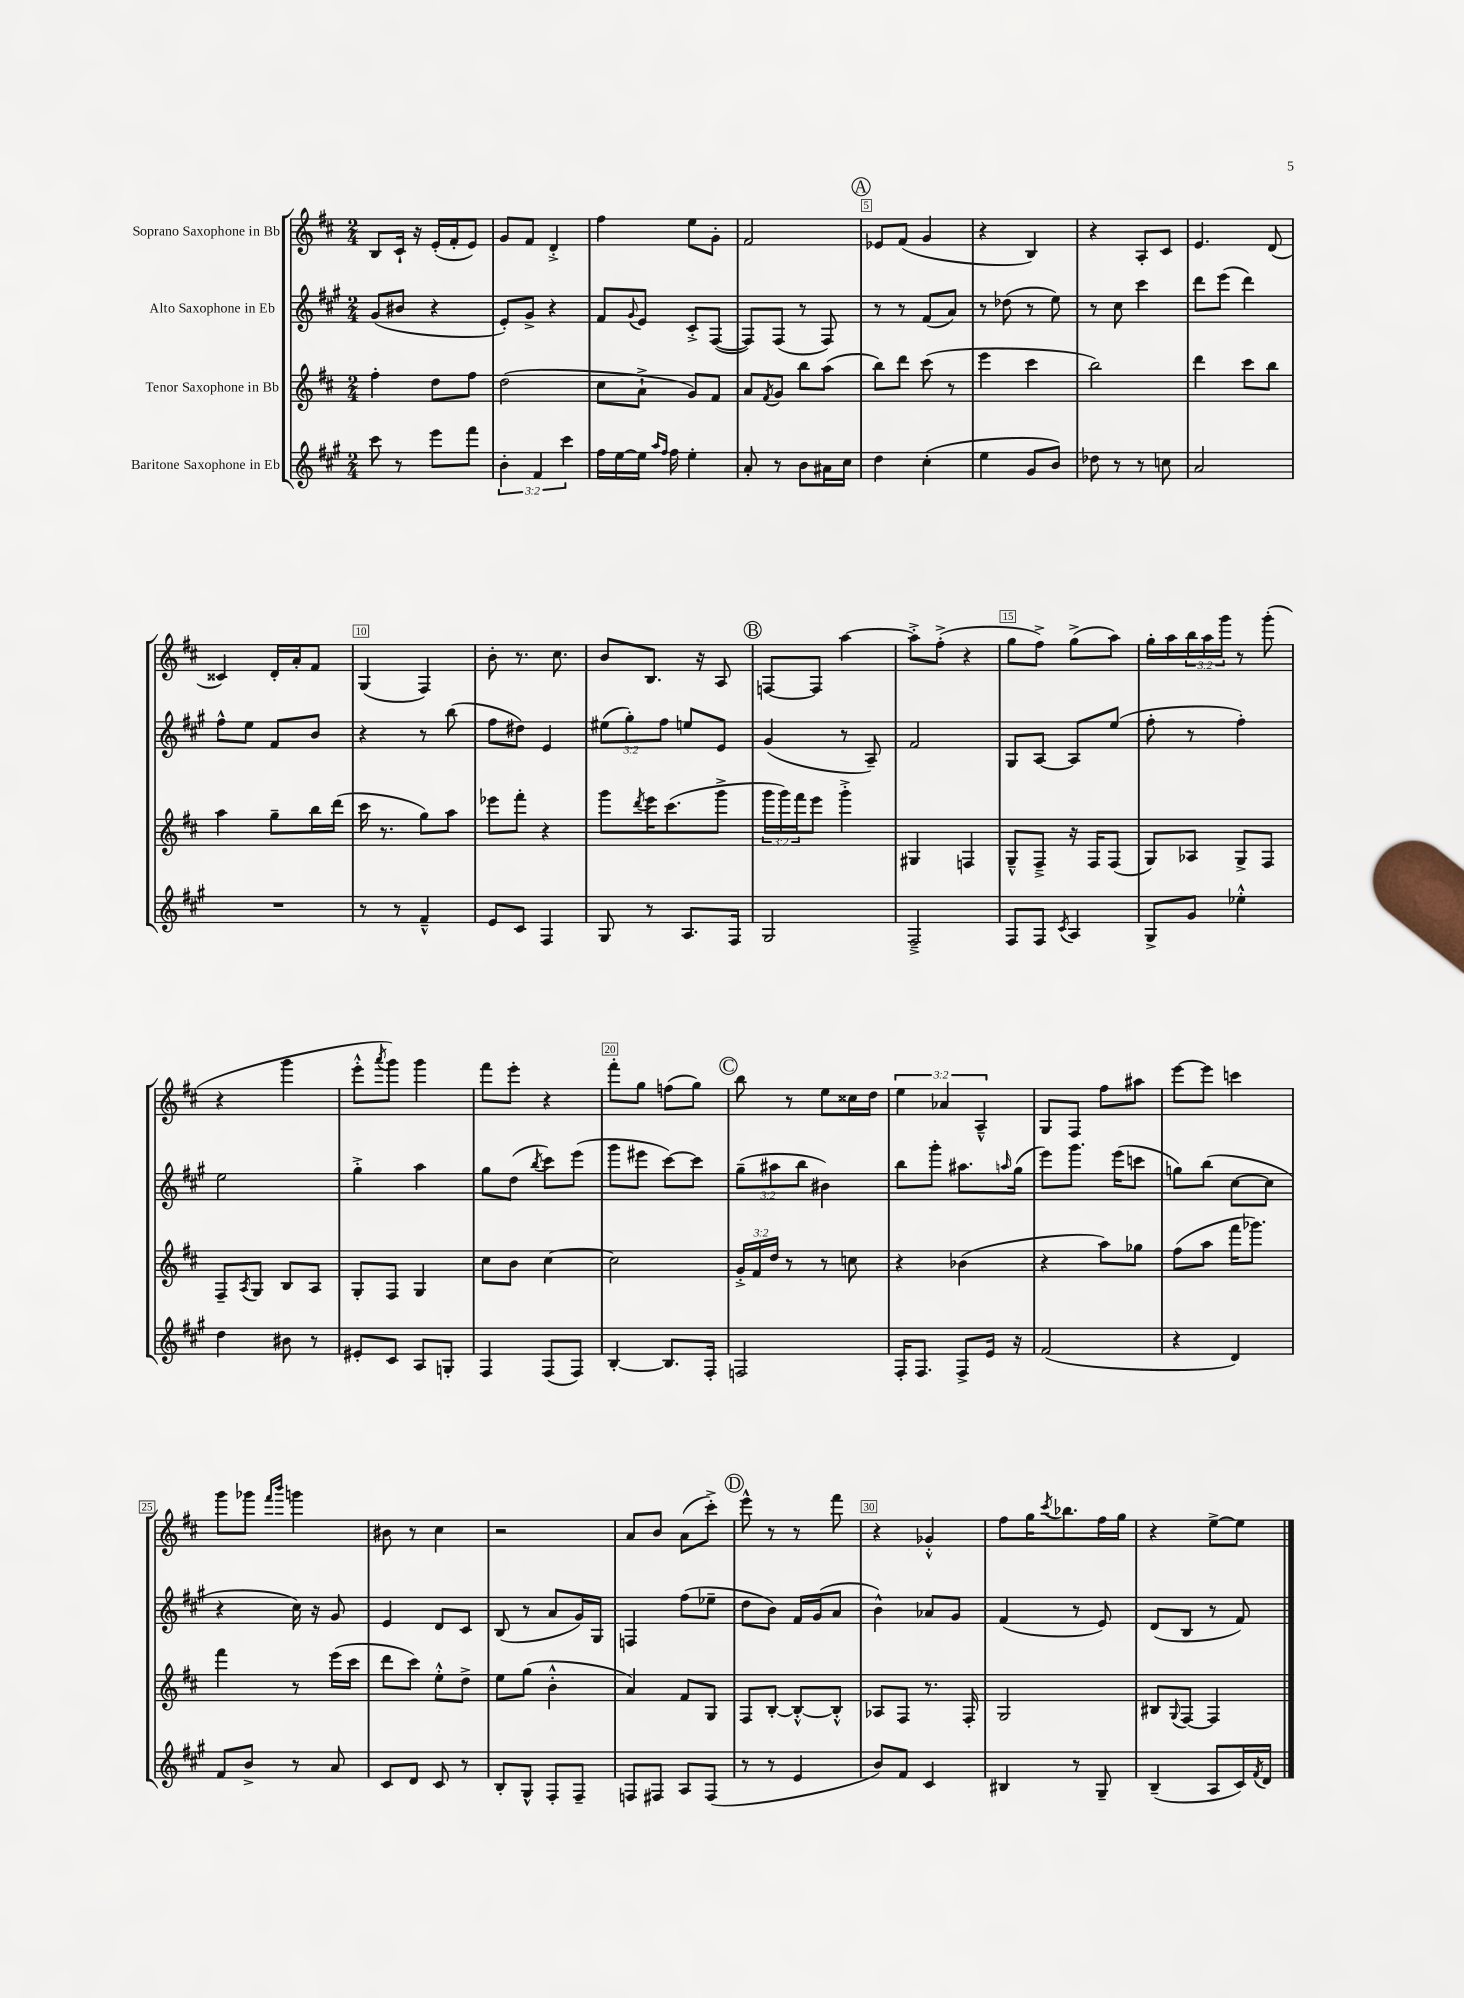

**kern	**kern	**kern	**kern
*staff4	*staff3	*staff2	*staff1
*clefG2	*clefG2	*clefG2	*clefG2
*k[f#c#g#]	*k[f#c#]	*k[f#c#g#]	*k[f#c#]
*M2/4	*M2/4	*M2/4	*M2/4
8ccc#	4ff#'	(8g#	8B
8r	.	8b#	16c#`
.	.	.	16r
8eee	8dd	4r	(16e'
.	.	.	16f#'
8fff#	8ff#	.	8e)
=	=	=	=
6b'	(2dd	8e')	8g
.	.	8g#^	8f#
6f#	.	.	.
.	.	4r	4d'^
6ccc#	.	.	.
=	=	=	=
16ff#	8cc#	8f#	4ff#
[16ee	.	.	.
.	.	8qqg#	.
16ee]	8a`^	8e	.
16qqaa	.	.	.
16qqff#	.	.	.
16ff#	.	.	.
4ee'	8g)	8c#'^	8ee
.	8f#	([8F#	8g'
=	=	=	=
8a'	8a	8F#])	2f#
.	8qf#	.	.
8r	8g	(8F#	.
8b	8bb	8r	.
16a#	(8aa	8F#)	.
16cc#	.	.	.
=	=	=	=
4dd	8bb)	8r	8e-
.	8ddd	8r	(8f#
(4cc#'	(8ccc#	(8f#	4g
.	8r	8a)	.
=	=	=	=
4ee	4eee	8r	4r
.	.	(8dd-	.
8g#	4ccc#	8r	4B)
8b)	.	8ee)	.
=	=	=	=
8dd-	2bb)	8r	4r
8r	.	8cc#	.
8r	.	4ccc#	8A'
8cc	.	.	8c#
=	=	=	=
2a	4ddd	8ddd	4.e
.	.	(8eee	.
.	8ccc#	4ddd)	.
.	8bb	.	(8d
=	=	=	=
2r	4aa	8ff#^^	4c##)
.	.	8ee	.
.	8gg~	8f#	16d'
.	.	.	16a'
.	16bb	8b	8f#
.	(16ddd	.	.
=	=	=	=
8r	16ccc#	4r	(4G
.	8.r	.	.
8r	.	.	.
4f#~^^	8gg)	8r	4F#)
.	8aa	(8bb	.
=	=	=	=
8e	8eee-	8ff#	8b'
8c#	8fff#'	8dd#)	8.r
4F#	4r	4e	.
.	.	.	8.cc#
=	=	=	=
8G#	8ggg	(12ee#	8b
.	.	12gg#')	.
.	8qddd	.	.
8r	16eee	.	8.B
.	.	12ff#	.
.	(8.ccc#	.	.
8.A	.	8ee	.
.	.	.	16r
.	8ggg^	8e	8A
16F#	.	.	.
=	=	=	=
2G#	24ggg	(4g#	[8F
.	24ggg)	.	.
.	24fff#	.	.
.	8eee	.	8F]
.	4ggg'^	8r	[4aa
.	.	8A~)	.
=	=	=	=
2F#~^	4G#	2f#	8aa'^]
.	.	.	(8ff#'^
.	4F	.	4r
=	=	=	=
8F#	8G~^^	8G#	8gg
8F#	8F#~^	[8A	8ff#^)
8qc#	.	.	.
4A	16r	8A]	(8gg^
.	16F#	.	.
.	(8F#	(8ee	8aa)
=	=	=	=
8G#^	8G)	8ff#'	16gg'
.	.	.	16aa
8g#	8A-	8r	24bb
.	.	.	24aa
.	.	.	24ggg
4ee-'^^	8G^	4ff#')	8r
.	8F#	.	(8ggg'
=	=	=	=
4dd	8F#~	2ee	4r
.	8qA	.	.
.	8G	.	.
8b#	8B	.	4ggg
8r	8A	.	.
=	=	=	=
8e#'	8G'	4gg#'^	8eee'^^
.	.	.	8qaaa
8c#	8F#	.	8ggg)
8A	4G	4aa	4ggg
8G'	.	.	.
=	=	=	=
4F#	8cc#	8gg#	8fff#
.	8b	(8dd	8eee'
.	.	8qbb	.
(8F#	[4cc#	8ccc#)	4r
8F#)	.	(8eee	.
=	=	=	=
[4B'	2cc#]	8ggg#	8fff#'
.	.	8eee#	8gg
8.B]	.	[8ccc#)	(8ff
.	.	8ccc#]	8gg)
16F#'	.	.	.
=	=	=	=
2F	24g'^	(12gg#~	8bb
.	24f#	.	.
.	24dd	12aa#	.
.	8r	.	8r
.	.	12bb	.
.	8r	4b#)	8ee
.	8cc	.	16cc##
.	.	.	16dd
=	=	=	=
16F#'	4r	8bb	6ee
8.F#	.	.	.
.	.	8ggg#'	.
.	.	.	6a-
8F#^	(4b-	8.aa#	.
.	.	.	6A~^^
16e	.	.	.
.	.	16qqaa	.
16r	.	(16gg#	.
=	=	=	=
(2f#	4r	8eee)	8G
.	.	8.ggg#	8F#
.	8aa)	.	8ff#
.	.	(16eee	.
.	8gg-	8ccc	8aa#
=	=	=	=
4r	(8ff#	8gg)	[8eee
.	8aa	(8bb	8eee]
4d)	16fff#	[8cc#	4ccc
.	8.ggg-)	.	.
.	.	8cc#]	.
=	=	=	=
8f#	4fff#	4r	8ggg
8b^	.	.	8ggg-
.	.	.	16qqfff#
.	.	.	16qqbbb
8r	8r	16cc#)	4ggg
.	.	16r	.
8a	(16eee	8g#	.
.	16ccc#	.	.
=	=	=	=
8c#	8ddd	4e	8b#
8d	8ccc#)	.	8r
8c#	8ee'^^	8d	4cc#
8r	8dd^	8c#	.
=	=	=	=
8B'	8ee	(8B	2r
8G#^^	(8gg	8r	.
8F#'	4b'^^	8a	.
8F#~	.	16g#)	.
.	.	16G#	.
=	=	=	=
8F	4a)	4F	8a
8F#	.	.	8b
8A	8f#	(8ff#	(8a
(8F#	8G	8ee-~	8ccc#'^)
=	=	=	=
8r	8F#	8dd	8eee^^
8r	[8B'	8b)	8r
4e	8B'^^_	16f#	8r
.	.	(16g#	.
.	8B'^^]	8a	8fff#
=	=	=	=
8b)	8A-	4b^^)	4r
8f#	8F#	.	.
4c#	8.r	8a-	4g-'^^
.	.	8g#	.
.	16F#'	.	.
=	=	=	=
4B#	2G	(4f#	8ff#
.	.	.	16gg
.	.	.	8qccc#
.	.	.	8.bb-
8r	.	8r	.
8G#~	.	8e)	16ff#
.	.	.	16gg
=	=	=	=
(4B~	8B#	(8d	4r
.	8qqG	.	.
.	[8F#	8B	.
8A	4F#]	8r	[8ee^
16c#)	.	8f#)	8ee]
8qf#	.	.	.
16d	.	.	.
==	==	==	==
*-	*-	*-	*-
